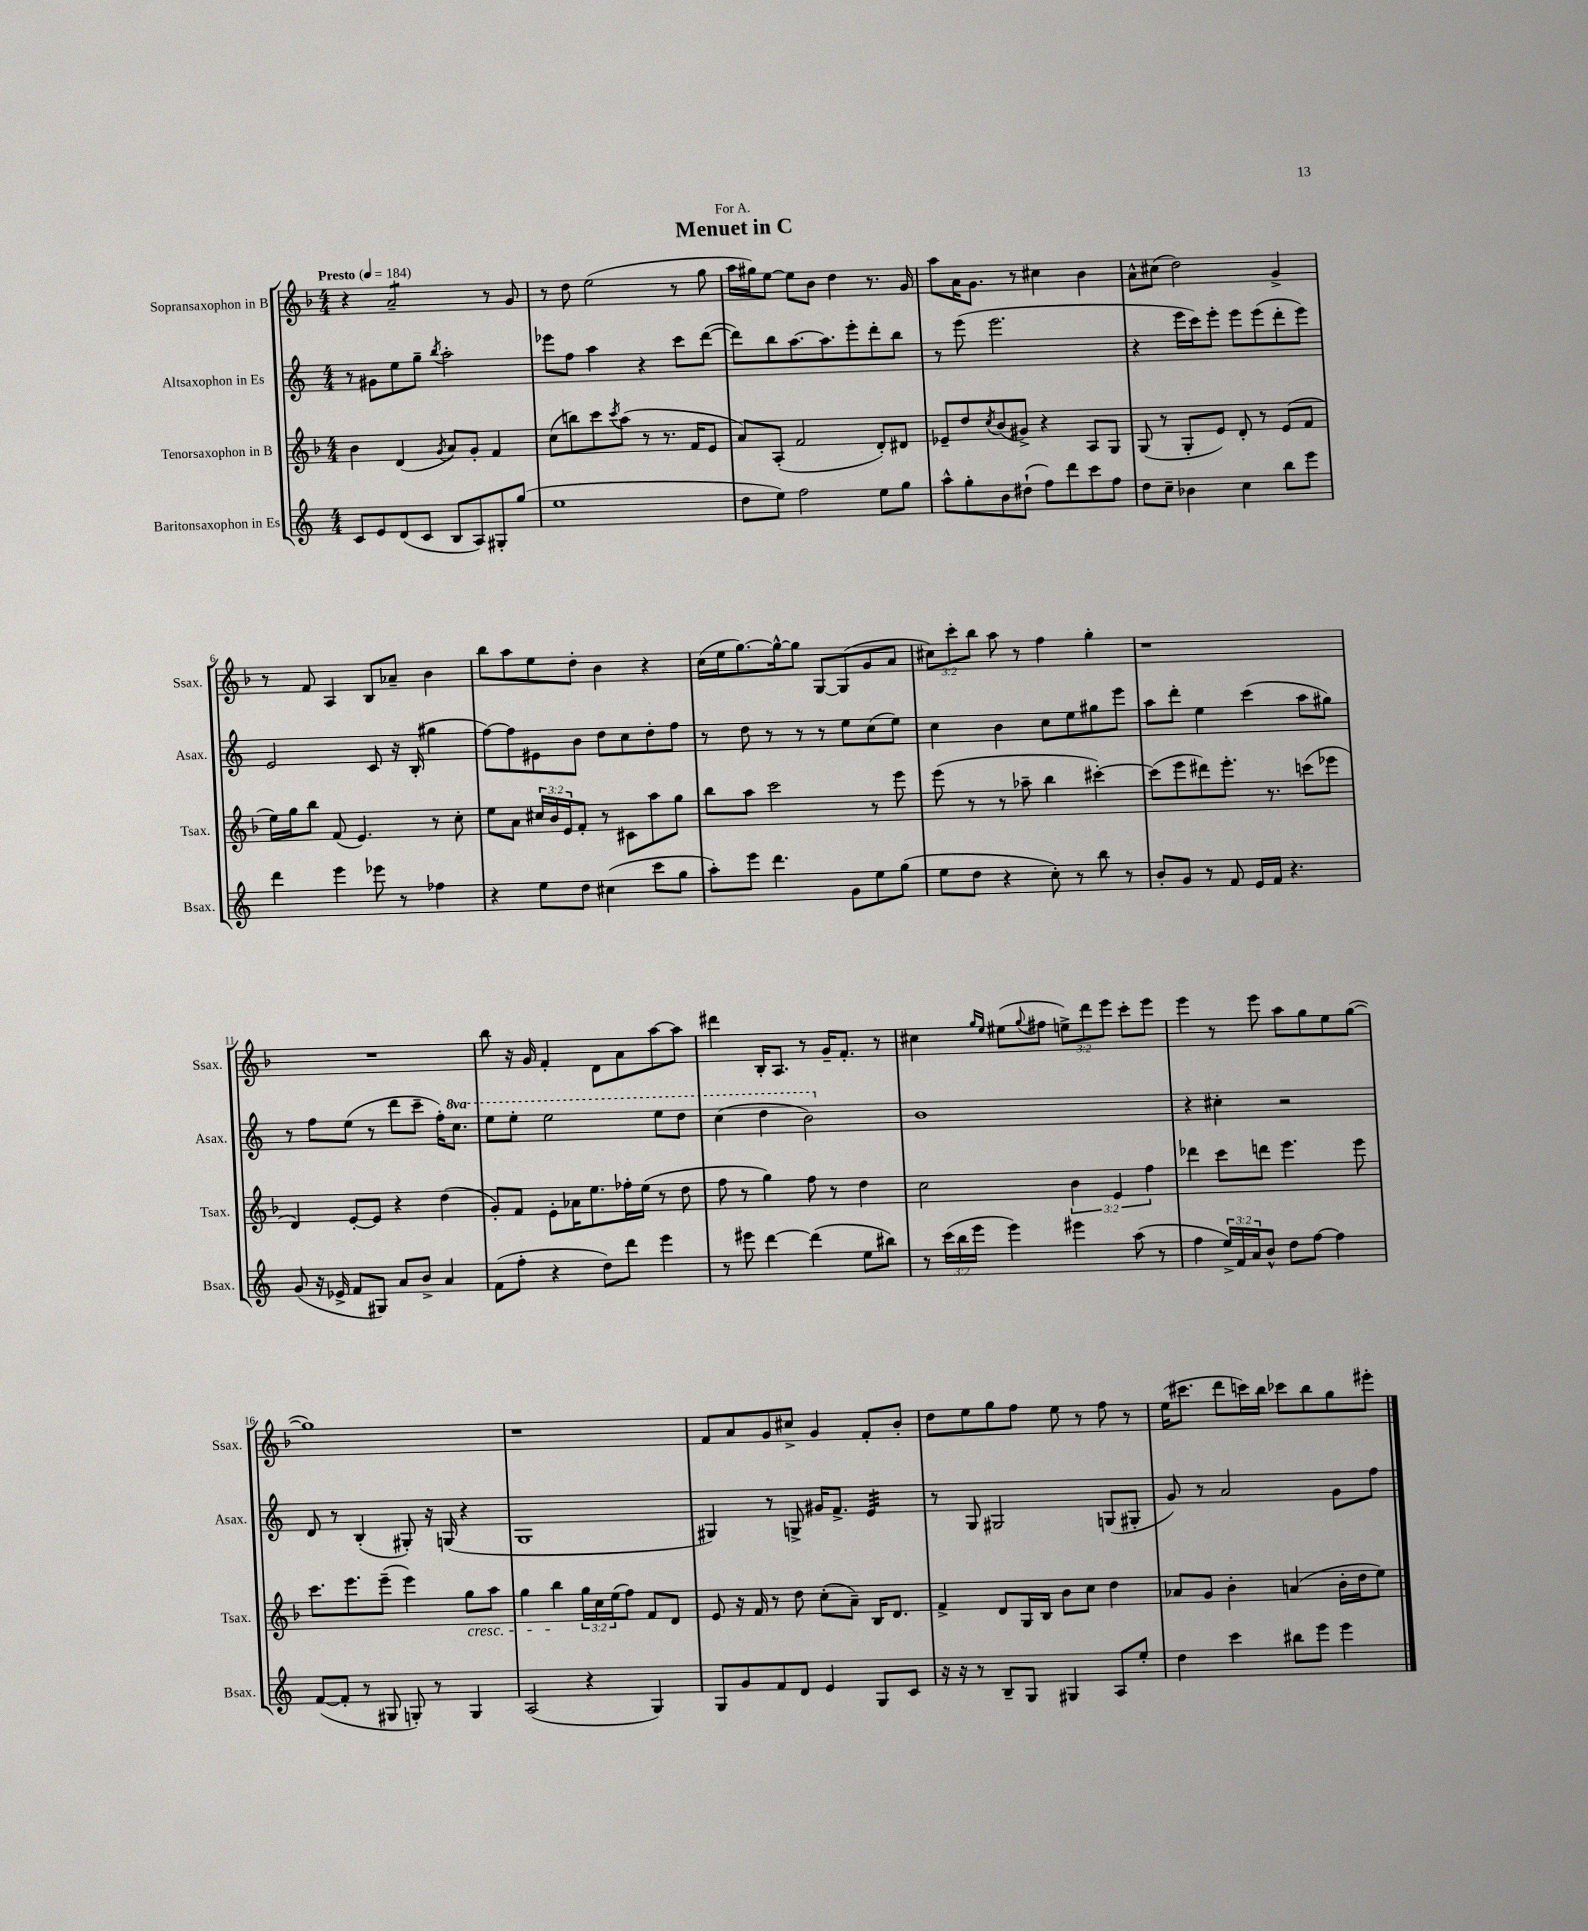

**kern	**kern	**kern	**kern
*staff4	*staff3	*staff2	*staff1
*clefG2	*clefG2	*clefG2	*clefG2
*k[]	*k[b-]	*k[]	*k[b-]
*M4/4	*M4/4	*M4/4	*M4/4
*MM184	*MM184	*MM184	*MM184
8c/L	4b-\	8r	4r
8e/	.	8g#\L	.
(8d/	(4d/	8ee\	2a~/
8c/J	.	8gg~\J	.
.	8qg/	8qbb/	.
8B/L	8a/L)	2aa'\	.
8A/)	8g'/J	.	.
8G#'/	4f/	.	8r
(8gg/J	.	.	8g/
=	=	=	=
1ee	(8cc\L	8eee-\L	8r
.	8bb\)	8ff\J	8dd\
.	8ccc\	4aa\	(2ee\
.	8qccc/	.	.
.	(8aa\J	.	.
.	8r	4r	.
.	8.r	.	.
.	.	8ccc\L	8r
.	16f/LK	.	.
.	8e/J	([8ddd\J	8gg\
=	=	=	=
8dd\L	8a/L)	8ddd\]L)	16aa\LL
.	.	.	16gg#\J)
8ee\J)	(8A'/J	8bb\	[8ee\J
2ff\	2f/	[8.aa\	8ee\]L
.	.	.	8b-\J
.	.	8.aa\]	.
.	.	.	4dd\
.	.	8eee'\	.
8ee\L	8d'/L)	8ddd'\	8.r
8gg\J	8d#/J	8bb\J	.
.	.	.	16g/
=	=	=	=
8aa^^\L	8e-~/L	8r	8aa\L
8gg'\	8dd/	(8eee\	16a\K
.	.	.	8.g\J
.	8qcc/	.	.
8b\	(8b-/	2.eee\	.
(8dd#`\J	8g#^/J)	.	8r
8ff\L)	4r	.	4cc#\
8ddd\	.	.	.
8ccc\	8A/L	.	4b-\
8ff\J	8G/J	.	.
=	=	=	=
8dd\L	(8G/	4r	8a^^\L
8cc~\J	8r	.	(8cc#\J
4b-\	8G'/L	16eee\LL	2dd\)
.	.	16ccc\J)	.
.	8e/J)	8eee'\J	.
4cc\	8d'/	8eee\L	.
.	8r	(8eee\	.
8bb\L	(8e/L	8ddd'\	4g^/
8eee\J	8f/J	8eee\J)	.
=	=	=	=
4ddd\	16ee\LL)	2e/	8r
.	16gg\J	.	.
.	8bb-\J	.	8f/
4eee\	(8f/	.	4A/
.	4.e/)	.	.
8eee-\	.	8c/	8B-/L
8r	.	16r	8a-~/J
.	.	(16B'/	.
4ff-\	8r	4gg#\	4b-\
.	8cc'\	.	.
=	=	=	=
4r	8ee\L	[8ff\L)	8bb-\L
.	8a\J	8ff\]	8aa\
8ee\L	24cc#/LL	8e#\	8ee\
.	24b-/	.	.
.	24e/J	.	.
8dd\J	8f'/J	8b\J	8dd'\J
(4cc#\	8r	8dd\L	4b-\
.	8c#\L	8cc\	.
8ccc\L	8aa\	8dd'\	4r
8gg\J	8gg\J	8ff\J	.
=	=	=	=
8aa'\L)	8bb-\L	8r	(16cc\LL
.	.	.	16ee\J
8eee\J	8aa\J	8dd\	[8.gg\)
4.ddd\	2ccc\	8r	.
.	.	.	16gg^^\_k
.	.	8r	8gg\]J
.	.	8r	[8G/L
8g\L	.	8ee\L	(8G/]
8ee\	8r	(8cc\	8g/
(8gg\J	8eee\	8ee\J)	8a/J
=	=	=	=
8ee\L	(8eee\	4cc\	12cc#\L)
.	.	.	12ccc'\
8dd\J	8r	.	.
.	.	.	12bb-\J
4r	8r	4b\	8aa\
.	8aa-~\	.	8r
8cc'\)	4bb-\	8cc\L	4ff\
8r	.	8ee\	.
8bb\	[4ccc#'\)	8gg#\	4gg'\
8r	.	8eee\J	.
=	=	=	=
8b'/L	(8ccc#\]L	8aa\L	1r
8g/J	8eee\	8ddd'\J	.
8r	8ddd#\)	4ee\	.
8f/	8.eee'\J	.	.
16e/LL	.	(4ccc\	.
16f/JJ	8.r	.	.
4.r	.	.	.
.	(8ccc\L	8aa\L	.
.	8eee-\J	8gg#\J)	.
=	=	=	=
(8g/	4d/)	8r	1r
16r	.	8ff\L	.
16e-^/	.	.	.
8f/L	[8e'/L	(8ee\J	.
8G#/J)	8e/]J	8r	.
8a/L	4r	8ddd\L	.
8b^/J	.	8ccc~\J	.
4a/	(4dd\	16ff'\LK)	.
.	.	8.ccc\J	.
=	=	=	=
(8f\L	8g'/L)	8eee\L	8bb-\
8ff'\J	8f/J	8eee'\J	16r
.	.	.	16g/
4r	8e'\L	2eee\	4f'/
.	16a-\K	.	.
.	8.ee\	.	.
8dd\L)	.	.	8d\L
8ddd\J	16ff-'\L	.	8a\
.	(16ee\JJ	.	.
4eee\	8r	8eee\L	[8aa\
.	8dd\	8ddd\J	8aa\]J
=	=	=	=
8r	8ff\	(4ccc\	4ddd#\
8eee#\	8r	.	.
[4ddd\	4gg\)	4ddd\	16B-'/LK
.	.	.	8.A/J
(4ddd\]	8ff\	2bb\)	8r
.	8r	.	16g~/LK
.	.	.	8.f'/J
8ee\L	4dd\	.	.
8bb#\J)	.	.	8r
=	=	=	=
8r	2cc\	1b	4cc#\
(24ccc\LL	.	.	.
24bb\	.	.	.
24eee\JJ	.	.	.
.	.	.	16qqgg/LL
.	.	.	16qqee/JJ
4eee\)	.	.	(8ee#\L
.	.	.	8qqgg/
.	.	.	8ff#\J
4eee#\	6b-\	.	12ee^\L)
.	.	.	12ddd\
.	6e/	.	12eee\J
(8aa\	.	.	8ccc'\L
.	6ff\	.	.
8r	.	.	8eee\J
=	=	=	=
4ff\	4ddd-\	4r	4eee\
24ee^/LL)	8ccc\L	4cc#'\	8r
24f/	.	.	.
24a/J	.	.	.
8b^^/J	8ddd\J	.	8eee\
8dd\L	4.eee\	2r	8aa\L
[8ff\J	.	.	8gg\
4ff\]	.	.	8ee\
.	8eee\	.	([8gg\J
=	=	=	=
([8f/L	8.ccc\L	8d/	1gg])
8f'/]J	.	8r	.
.	8.eee\	.	.
8r	.	(4B'/	.
8G#/	(8eee~\J	.	.
8G'/)	4eee\)	8G#'/)	.
8r	.	16r	.
.	.	(16G/	.
4G/	8gg\L	4r	.
.	8aa\J	.	.
=	=	=	=
(2A/	4gg\	1G	1r
.	4bb-\	.	.
4r	24gg\LL	.	.
.	24cc\	.	.
.	(24ee\J	.	.
.	8ff\J)	.	.
4G/)	8f/L	.	.
.	8d/J	.	.
=	=	=	=
8G/L	8e/	4G#/)	8f/L
8g/	16r	.	8a/
.	16f/	.	.
8f/	8r	8r	8g/
8d/J	8dd\	8G^/	8cc#^/J
4e/	(8cc'\L	16g#/LK	4g/
.	.	8.f^/J	.
.	8a~\J)	.	.
8G/L	16B-/LK	4e/	8f'/L
.	8.d/J	.	.
8c/J	.	.	8b-'/J
=	=	=	=
16r	4f^/	8r	8dd\L
16r	.	.	.
8r	.	8G/	8ee\
8B~/L	8d/L	2G#/	8gg\
8G/J	16G/L	.	8ff\J
.	16B-/JJ	.	.
4G#/	8b-\L	.	8ee\
.	8cc\J	.	8r
8A/L	4dd\	(8G/L	8ff\
8ee'/J	.	8G#'/J	8r
=	=	=	=
4dd\	8a-/L	8g/)	(16ee\LK
.	.	.	8.ccc#\J
.	8g/J	8r	.
4ccc\	4b-'\	2a/	8ddd\L
.	.	.	16ccc\L)
.	.	.	16bb-\JJ
8bb#\L	(4a/	.	8ccc-\L
8eee\J	.	.	8bb-\
4eee\	16b-'\LL	8g\L	8gg\
.	16dd\J	.	.
.	8ee\J)	8ff\J	8eee#'\J
==	==	==	==
*-	*-	*-	*-
